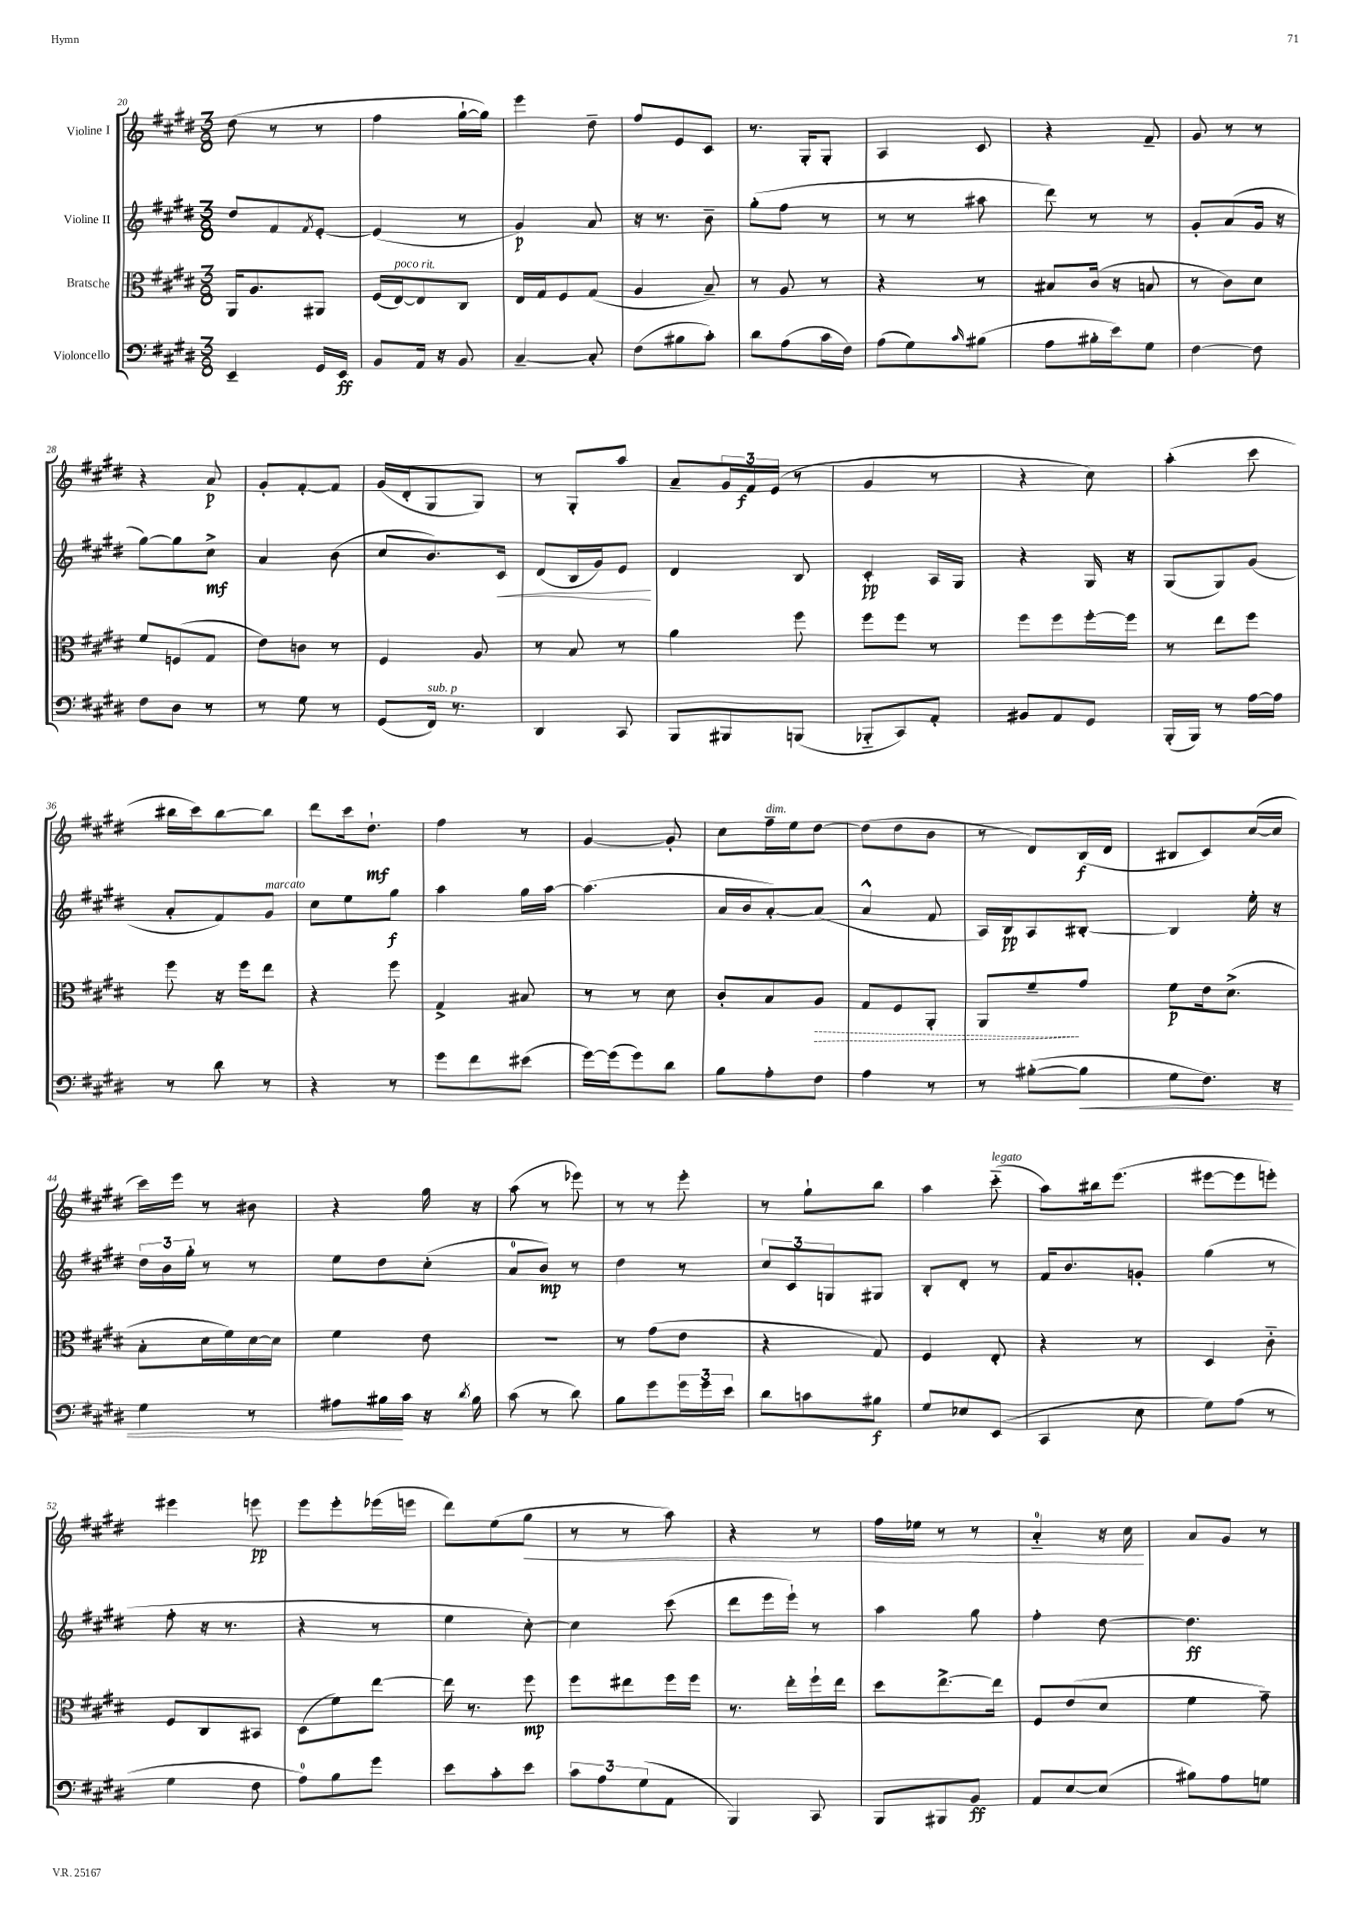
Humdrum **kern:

**kern	**dynam	**kern	**dynam	**kern	**dynam	**kern	**dynam
*part4	*part4	*part3	*part3	*part2	*part2	*part1	*part1
*staff4	*staff4	*staff3	*staff3	*staff2	*staff2	*staff1	*staff1
*I"Violoncello	*	*I"Bratsche	*	*I"Violine II	*	*I"Violine I	*
*clefF4	*	*clefC3	*	*clefG2	*	*clefG2	*
*k[f#c#g#d#]	*	*k[f#c#g#d#]	*	*k[f#c#g#d#]	*	*k[f#c#g#d#]	*
*M3/8	*	*M3/8	*	*M3/8	*	*M3/8	*
=20	=20	=20	=20	=20	=20	=20	=20
4EE~/	.	16AA/KL	.	8dd#/L	.	(8dd#\	.
.	.	8.A/	.	.	.	.	.
.	.	.	.	8f#/	.	8r	.
.	.	.	.	8qf#/	.	.	.
16GG#/LL	.	8AA#X/J	.	[8e'/J	.	8r	.
16EE/JJ	ff	.	.	.	.	.	.
=21	=21	=21	=21	=21	=21	=21	=21
8BB/L	.	(16F#/LL	.	(4e/]	.	4ff#\	.
!	!	!LO:TX:a:i:t=poco rit.	!	!	!	!	!
.	.	[16E/J)	.	.	.	.	.
16AA/Jk	.	8E/]	.	.	.	.	.
16r	.	.	.	.	.	.	.
8BB/	.	8C#/J	.	8r	.	[16gg#`\LL	.
.	.	.	.	.	.	16gg#\JJ])	.
=22	=22	=22	=22	=22	=22	=22	=22
[4C#~/	.	16E/LL	.	4g#/)	p	4eee\	.
.	.	16G#/J	.	.	.	.	.
.	.	8F#/	.	.	.	.	.
8C#'/]	.	(8G#/J	.	8a/	.	8dd#~\	.
=23	=23	=23	=23	=23	=23	=23	=23
(8F#\L	.	4A/	.	16r	.	8ff#/L	.
.	.	.	.	8.r	.	.	.
8B#X\	.	.	.	.	.	8e/	.
8c#'\J)	.	8B~/)	.	8b~\	.	8c#/J	.
=24	=24	=24	=24	=24	=24	=24	=24
8d#\L	.	8r	.	(8gg#'\L	.	8.r	.
(8A\	.	8A/	.	8ff#\J	.	.	.
.	.	.	.	.	.	16G#'/KL	.
16c#\L	.	8r	.	8r	.	8G#'/J	.
16F#\JJ)	.	.	.	.	.	.	.
=25	=25	=25	=25	=25	=25	=25	=25
(8A\L	.	4r	.	8r	.	4A/	.
8G#\)	.	.	.	8r	.	.	.
16qqc#/	.	.	.	.	.	.	.
(8B#X\J	.	8r	.	8aa#X\	.	8c#/	.
=26	=26	=26	=26	=26	=26	=26	=26
8A\L	.	8B#X/L	.	8ddd#\)	.	4r	.
16B#X'\L	.	(16c#/Jk	.	8r	.	.	.
16e\J)	.	16r	.	.	.	.	.
8G#\J	.	8Bn/	.	8r	.	8f#~/	.
=27	=27	=27	=27	=27	=27	=27	=27
[4F#\	.	8r	.	8g#'/L	.	8g#/	.
.	.	8c#\L)	.	(8a/	.	8r	.
8F#\]	.	8d#\J	.	16g#/Jk	.	8r	.
.	.	.	.	16r	.	.	.
!!LO:LB:g=z
=28	=28	=28	=28	=28	=28	=28	=28
8F#\L	.	8f#/L	.	[8gg#\L)	.	4r	.
8D#\J	.	(8Fn/	.	8gg#\]	.	.	.
8r	.	8G#/J	.	8cc#^\J	mf	8a/	p
=29	=29	=29	=29	=29	=29	=29	=29
8r	.	8e\L)	.	4a/	.	8g#'/L	.
8G#\	.	8cn\J	.	.	.	[8f#'/	.
8r	.	8r	.	(8b\	.	8f#/J]	.
=30	=30	=30	=30	=30	=30	=30	=30
(8GG#/L	.	4F#/	.	8cc#/L	.	(16g#/LL	.
.	.	.	.	.	.	16d#'/J	.
!LO:TX:a:i:t=sub. p	!	!	!	!	!	!	!
16FF#/Jk)	.	.	.	8.b/)	.	8G#/	.
8.r	.	.	.	.	.	.	.
.	.	8A/	.	.	.	8G#/J)	.
!	!	!	!	!	!LO:HP:b	!	!
.	.	.	.	16c#/Jk	<	.	.
=31	=31	=31	=31	=31	=31	=31	=31
4DD#/	.	8r	.	(8d#/L	.	8r	.
.	.	8B/	.	16B/L	.	8G#'/L	.
.	.	.	.	16g#/J)	.	.	.
8CC#/	.	8r	.	8e/J	.	8aa/J	.
.	.	.	.	.	[	.	.
=32	=32	=32	=32	=32	=32	=32	=32
8BBB/L	.	4a\	.	4d#/	.	8a~/L	.
8BBB#X/	.	.	.	.	.	24g#/L	.
.	.	.	.	.	.	24f#/	f
.	.	.	.	.	.	(24e/JJ	.
(8BBBn/J	.	8ff#\	.	8B/	.	8r	.
=33	=33	=33	=33	=33	=33	=33	=33
8BBB-X/L	.	8ff#\L	.	4c#'/	pp	4g#/	.
8CC#/)	.	8ff#\J	.	.	.	.	.
8AA'/J	.	8r	.	16A/LL	.	8r	.
.	.	.	.	16G#/JJ	.	.	.
=34	=34	=34	=34	=34	=34	=34	=34
8BB#X/L	.	8ff#\L	.	4r	.	4r	.
8AA/	.	8ff#\	.	.	.	.	.
8GG#/J	.	[16ff#'\L	.	16G#/	.	8cc#\)	.
.	.	16ff#\JJ]	.	16r	.	.	.
=35	=35	=35	=35	=35	=35	=35	=35
(16BBB'/LL	.	8r	.	(8G#/L	.	(4aa'\	.
16BBB/JJ)	.	.	.	.	.	.	.
8r	.	8ee\L	.	8G#/)	.	.	.
[16A\LL	.	8ff#\J	.	(8g#/J	.	8ccc#\	.
16A\JJ]	.	.	.	.	.	.	.
!!LO:LB:g=z
=36	=36	=36	=36	=36	=36	=36	=36
8r	.	8ff#\	.	8a'/L	.	16bb#X\LL	.
.	.	.	.	.	.	16ccc#\J)	.
8d#\	.	16r	.	8f#/)	.	[8bb#\	.
.	.	16ff#\KL	.	.	.	.	.
!	!	!	!	!LO:TX:a:i:t=marcato	!	!	!
8r	.	8ee\J	.	8g#/J	.	8bb#\J]	.
=37	=37	=37	=37	=37	=37	=37	=37
4r	.	4r	.	8cc#\L	.	8ddd#\L	.
.	.	.	.	8ee\	.	16ccc#\k	.
.	.	.	.	.	.	8.dd#`\J	mf
8r	.	8ff#\	.	8gg#\J	f	.	.
=38	=38	=38	=38	=38	=38	=38	=38
8g#\L	.	4G#^/	.	4aa\	.	4ff#\	.
8f#\	.	.	.	.	.	.	.
(8e#X\J	.	8B#X/	.	16gg#\LL	.	8r	.
.	.	.	.	[16aa\JJ	.	.	.
=39	=39	=39	=39	=39	=39	=39	=39
[16g#\LL)	.	8r	.	(4.aa\]	.	[4g#/	.
(16g#\J]	.	.	.	.	.	.	.
8g#\)	.	8r	.	.	.	.	.
8d#\J	.	8d#\	.	.	.	8g#'/]	.
=40	=40	=40	=40	=40	=40	=40	=40
8B\L	.	8c#'/L	.	16a/LL	.	8cc#\L	.
.	.	.	.	16b/J	.	.	.
!	!	!	!	!	!	!LO:TX:a:i:t=dim.	!
8A'\	.	8B/	.	[8a'/)	.	16ff#~\L	.
.	.	.	.	.	.	16ee\J	.
!	!	!	!LO:HP:b	!	!	!	!
8F#\J	.	8A/J	>	(8a/J]	.	[8dd#\J	.
=41	=41	=41	=41	=41	=41	=41	=41
4A\	.	8G#/L	.	4a^^/	.	(8dd#\L]	.
.	.	8F#/	.	.	.	8dd#\	.
8r	.	8AA'/J	.	8f#/	.	8b\J	.
=42	=42	=42	=42	=42	=42	=42	=42
8r	.	8AA/L	.	16A/LL)	.	8r	.
.	.	.	.	16B/J	pp	.	.
([8B#X'\L	.	8f#~/	.	8A/	.	8d#/L)	.
!	!LO:HP:b	!	!	!	!	!	!
8B#\J]	<	8g#/J	]	[8B#X'/J	.	(16B/L	f
.	.	.	.	.	.	16d#/JJ	.
=43	=43	=43	=43	=43	=43	=43	=43
8G#\L	.	8f#\L	p	4B#/]	.	8B#X/L	.
8.F#\J)	.	16e\k	.	.	.	8c#/)	.
.	.	(8.d#^\J	.	.	.	.	.
.	.	.	.	16ee'\	.	([16cc#/L	.
16r	.	.	.	16r	.	16cc#/JJ]	.
!!LO:LB:g=z
=44	=44	=44	=44	=44	=44	=44	=44
4G#\	.	8B'\L	.	24dd#\LL	.	16ccc#\LL)	.
.	.	.	.	24b\	.	.	.
.	.	.	.	.	.	16eee\JJ	.
.	.	.	.	24gg#'\JJ	.	.	.
.	.	16d#\L	.	8r	.	8r	.
.	.	16f#\)	.	.	.	.	.
8r	.	[16d#\	.	8r	.	8b#X\	.
.	.	16d#\JJ]	.	.	.	.	.
=45	=45	=45	=45	=45	=45	=45	=45
8A#X\L	.	4f#\	.	8ee\L	.	4r	.
16B#X\L	.	.	.	8dd#\	.	.	.
16c#\JJ	[	.	.	.	.	.	.
16r	.	8e\	.	(8cc#'\J	.	16gg#\	.
8qd#/	.	.	.	.	.	.	.
16B#\	.	.	.	.	.	16r	.
=46	=46	=46	=46	=46	=46	=46	=46
(8c#\	.	4.r	.	8a/L	.	(8aa\	.
8r	.	.	.	8b/J)	mp	8r	.
8d#\)	.	.	.	8r	.	8eee-X\)	.
=47	=47	=47	=47	=47	=47	=47	=47
8B\L	.	8r	.	4dd#\	.	8r	.
8g#\	.	(8g#\L	.	.	.	8r	.
24g#\L	.	8e\J	.	8r	.	8eee'\	.
24g#\	.	.	.	.	.	.	.
24e\JJ	.	.	.	.	.	.	.
=48	=48	=48	=48	=48	=48	=48	=48
8d#\L	.	4r	.	12cc#/L	.	8r	.
.	.	.	.	12c#/	.	.	.
8cn\	.	.	.	.	.	8gg#`\L	.
.	.	.	.	12Gn/	.	.	.
8B#X\J	f	8G#/)	.	8G#X/J	.	8bb\J	.
=49	=49	=49	=49	=49	=49	=49	=49
8G#/L	.	4F#/	.	8B'/L	.	4aa\	.
8E-X/	.	.	.	8d#'/J	.	.	.
!	!	!	!	!	!	!LO:TX:a:i:t=legato	!
(8EE/J	.	8E'/	.	8r	.	(8ccc#\	.
=50	=50	=50	=50	=50	=50	=50	=50
4CC#/	.	4r	.	16f#/KL	.	8aa\L)	.
.	.	.	.	8.b/	.	.	.
.	.	.	.	.	.	16bb#X\k	.
.	.	.	.	.	.	(8.eee\J	.
8E\	.	8r	.	8gn'/J	.	.	.
=51	=51	=51	=51	=51	=51	=51	=51
8G#\L)	.	4D#/	.	(4gg#\	.	[8eee#X\L	.
(8A\J	.	.	.	.	.	8eee#\]	.
8r	.	8c#\	.	8r	.	8eeen'\J)	.
!!LO:LB:g=z
=52	=52	=52	=52	=52	=52	=52	=52
4G#\	.	8F#/L	.	8ff#'\	.	4eee#X\	.
.	.	8C#/	.	16r	.	.	.
.	.	.	.	8.r	.	.	.
8F#\	.	8BB#X/J	.	.	.	8eeen\	pp
=53	=53	=53	=53	=53	=53	=53	=53
8A\L)	.	(8D#\L	.	4r	.	8eee\L	.
8B\	.	8f#\)	.	.	.	8eee'\	.
8g#\J	.	[8ee\J	.	8r	.	(16eee-X\L	.
.	.	.	.	.	.	16eeen\JJ	.
=54	=54	=54	=54	=54	=54	=54	=54
8e\L	.	16ee\]	.	4ee\	.	8ddd#\L)	.
.	.	8.r	.	.	.	.	.
8c#'\	.	.	.	.	.	(8ee\	.
!	!	!	!	!	!	!	!LO:HP:b
8e\J	.	8ff#\	mp	[8cc#'\)	.	8gg#\J	<
=55	=55	=55	=55	=55	=55	=55	=55
12c#\L	.	8ff#\L	.	4cc#\]	.	8r	.
12A\	.	.	.	.	.	.	.
.	.	8ee#X\	.	.	.	8r	.
(12G#\	.	.	.	.	.	.	.
8AA\J	.	16ff#\L	.	(8ccc#\	.	8aa\)	.
.	.	16ff#\JJ	.	.	.	.	.
=56	=56	=56	=56	=56	=56	=56	=56
4BBB/)	.	8.r	.	8ddd#\L	.	4r	.
.	.	.	.	16eee\L	.	.	.
.	.	16ee'\LL	.	16eee`\JJ)	.	.	.
8CC#/	.	16ff#`\	.	8r	.	8r	.
.	.	16ee\JJ	.	.	.	.	.
=57	=57	=57	=57	=57	=57	=57	=57
8BBB/L	.	8dd#\L	.	4aa\	.	16ff#\LL	.
.	.	.	.	.	.	16ee-X\JJ	.
8BBB#X/	.	[8.ee^\	.	.	.	8r	.
8BB/J	ff	.	.	8gg#\	.	8r	.
.	.	16ee\Jk]	.	.	.	.	.
=58	=58	=58	=58	=58	=58	=58	=58
8AA/L	.	8F#/L	.	4ff#'\	.	4a/	.
[8E/	.	(8e/	.	.	.	.	.
(8E/J]	.	8d#/J	.	[8dd#\	.	16r	.
.	.	.	.	.	.	16cc#\	.
.	.	.	.	.	.	.	[
=59	=59	=59	=59	=59	=59	=59	=59
8B#X\L)	.	4f#\	.	4.dd#\]	ff	8a/L	.
8A\	.	.	.	.	.	8g#/J	.
8Gn\J	.	8g#~\)	.	.	.	8r	.
==	==	==	==	==	==	==	==
*-	*-	*-	*-	*-	*-	*-	*-
